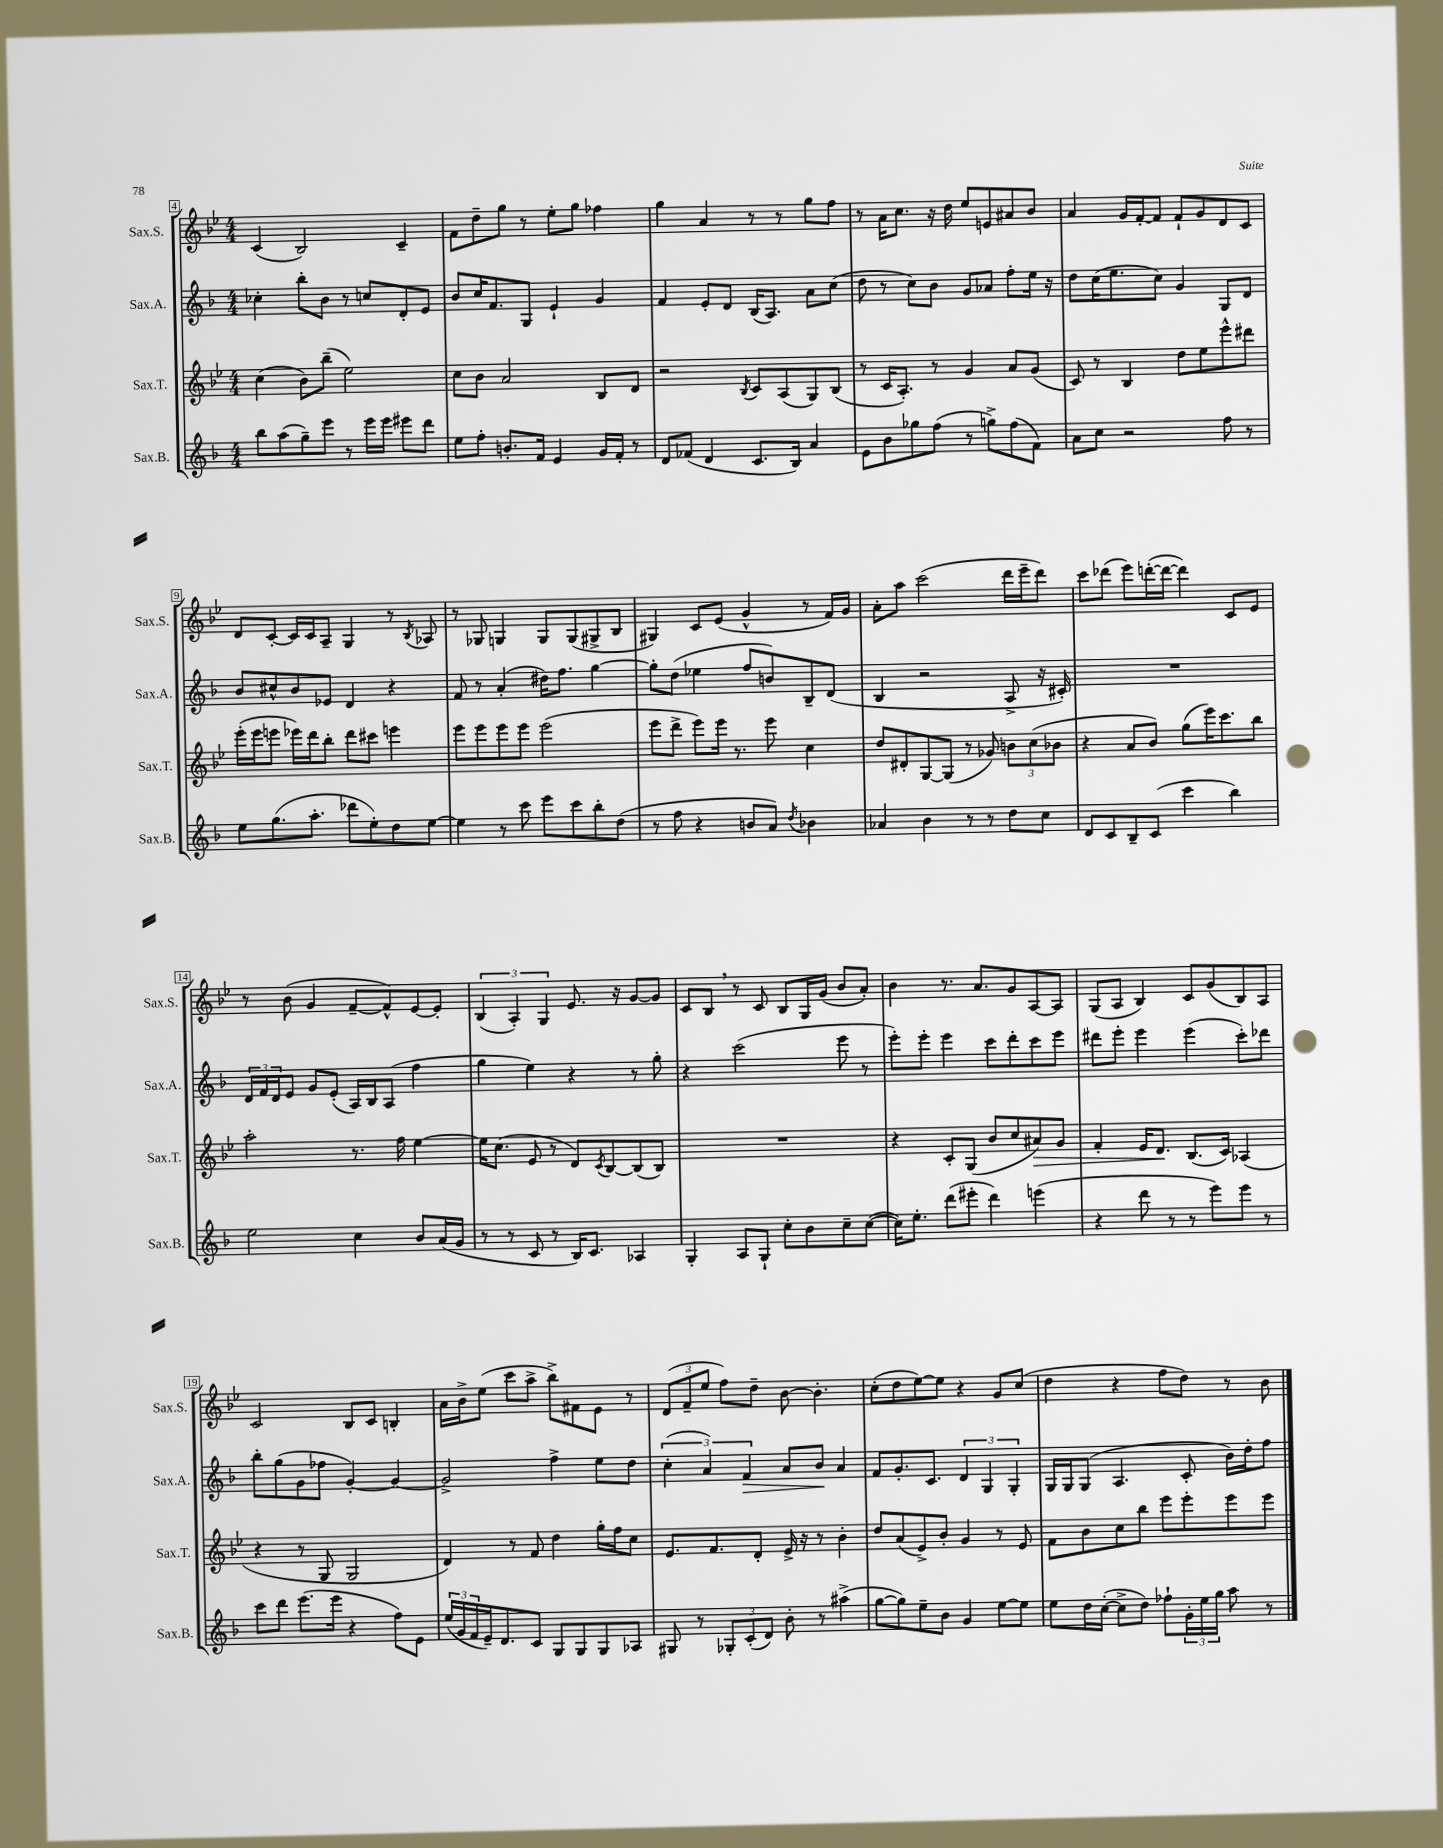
<<
\new StaffGroup <<
\new Staff = "s0" \with { instrumentName = "Sax.S." shortInstrumentName = "Sax.S." } {
    \clef treble \key bes \major \numericTimeSignature \time 4/4
    c'4( bes2) c'4-- |
    f'8 d''8-- g''8 r8 ees''8-. g''8 fes''4 |
    g''4 a'4 r8 r8 g''8 f''8 |
    r8 a'16 c''8. r16 d''16 ees''8 e'8 ais'8 bes'8 |
    a'4 g'16 f'16~-. f'8 f'8-! g'8 d'8 c'8 |
    d'8 c'8~-. c'16 c'16 a8-- g4 r8 \acciaccatura { bes8 } aes8 |
    r8 ges8 g4 g8 g8( gis8-> bes8 |
    gis4) c'8 ees'8( g'4-^ r8 f'16) g'16 |
    a'8-. a''8 c'''2( d'''16 ees'''16-- d'''8) |
    c'''8 des'''8( ees'''8) d'''16~-.( d'''16~ d'''4) c'8 ees'8 |
    r8 bes'8( g'4 f'8~-- f'8-^) ees'8~ ees'8-. |
    \tuplet 3/2 { bes4( a4-.) g4 } ees'8. r16 g'8~ g'8 |
    c'8 bes8 \breathe r8 c'8 bes8 g16 g'16( bes'8 a'8-.) |
    bes'4 r8. a'8. g'8 a8~ a8 |
    g8( a8 bes4) c'8 g'8( bes8) a8 |
    c'2 bes8 c'8 b4-. |
    a'16 bes'16-> ees''8( c'''8 a''8-> bes''8->) fis'8 ees'8 r8 |
    \tuplet 3/2 { d'8( f'8-- ees''8 } f''8) d''8-- bes'8~ bes'4.-. |
    c''8-.( d''8 ees''8~) ees''8 r4 g'8 c''8( |
    d''4 r4 f''8 d''8) r8 bes'8 \bar "|." |
}
\new Staff = "s1" \with { instrumentName = "Sax.A." shortInstrumentName = "Sax.A." } {
    \clef treble \key f \major \numericTimeSignature \time 4/4
    ces''4-. bes''8-. bes'8 r8 c''8 d'8-. e'8 |
    bes'8 c''16 f'8. g8 e'4-! g'4 |
    f'4 e'8-. d'8 bes16( a8.) a'8 c''8( |
    d''8 r8 c''8) bes'8 g'8 aes'8 f''8-. e''16 r16 |
    d''8 c''16( e''8. c''8) g'4 g8 d'8 |
    bes'8 cis''8-^ bes'8 ees'8 d'4 r4 |
    f'8 r8 a'4-.( dis''16) f''8. g''4~ |
    g''8-. d''8( ees''4 f''8 b'8) bes8-- d'8( |
    bes4 r2 a8-> r16 cis'16-.) |
    R1 |
    \tuplet 3/2 { d'16 f'16 d'16 } e'8 g'8 e'8-.( a16) bes16 a8( f''4 |
    g''4 e''4) r4 r8 g''8-. |
    r4 c'''2( e'''8 r8 |
    e'''8-.) e'''8-. e'''4 c'''8 d'''8-. c'''8 e'''8 |
    dis'''8 e'''8-. e'''4 e'''4( c'''8-.) des'''8 |
    bes''8-. g''8( g'8 fes''8 g'4~-.) g'4~ |
    g'2-> f''4-> e''8 d''8 |
    \tuplet 3/2 { c''4-.( a'4) f'4\> } a'8 bes'8\! a'4 |
    f'8 g'8.-. c'8. \tuplet 3/2 { d'4 g4 g4-. } |
    g16 g16 g8( a4. c'8-. bes'16) d''16-. f''8 \bar "|." |
}
\new Staff = "s2" \with { instrumentName = "Sax.T." shortInstrumentName = "Sax.T." } {
    \clef treble \key bes \major \numericTimeSignature \time 4/4
    c''4( bes'8) bes''8--( ees''2) |
    c''8 bes'8 a'2 bes8 d'8 |
    r2 \acciaccatura { bes8 } c'8 a8( g8) bes8( |
    r8 c'16 a8.-.) r8 g'4 a'8 g'8( |
    c'8) r8 bes4 d''8 ees''8 ees'''8-^ dis'''8 |
    ees'''16-.( ees'''16 e'''8 ees'''16) d'''16 bes''8-. d'''8 cis'''8 e'''4 |
    ees'''8 ees'''8 ees'''8 ees'''8 ees'''2( |
    ees'''8 d'''8-> ees'''8) ees'''16 r8. ees'''8 c''4 |
    d''8 dis'8-. g8~ g8( r8 ges'8) \tuplet 3/2 { b'8 c''8( bes'8 } |
    r4 a'8 bes'8) g''8( ees'''16) c'''8. bes''8 |
    a''2-. r8. f''16 ees''4~ |
    ees''16 c''8.( ees'8 r8 d'8) \acciaccatura { c'8 } bes8~ bes8( bes8) |
    R1 |
    r4 c'8-. g8( bes'8 c''8 ais'8\>) g'8 |
    f'4-. ees'16 d'8.\! bes8.( c'16) aes4( |
    r4 r8 g8 g2 |
    d'4) r8 f'8 d''4 g''16-. f''16 c''8 |
    ees'8. f'8. d'8-. ees'16-> r16 r8 bes'4-. |
    d''8 a'8( ees'8->) bes'8-. g'4 r8 ees'8 |
    f'8 bes'8 c''8 bes''8 ees'''8 ees'''8-. ees'''8 ees'''8 \bar "|." |
}
\new Staff = "s3" \with { instrumentName = "Sax.B." shortInstrumentName = "Sax.B." } {
    \clef treble \key f \major \numericTimeSignature \time 4/4
    bes''8 a''8( g''8--) e'''8 r8 e'''16 e'''16 eis'''8 d'''8 |
    e''8 f''8-. b'8.-. f'16 e'4 g'16 f'16-. r8 |
    d'8 fes'8( d'4 c'8. bes16) a'4 |
    e'8 bes'8 ges''8 f''8( r8 g''8->) f''8( f'8) |
    a'8 c''8 r2 f''8 r8 |
    e''8 g''8.( a''8.-. des'''8 e''8-.) d''8 e''8~ |
    e''4 r8 c'''8 e'''8 c'''8 bes''8-. d''8( |
    r8 f''8 r4 b'8 a'8) \acciaccatura { d''8 } bes'4 |
    aes'4 bes'4 r8 r8 d''8 c''8 |
    d'8 c'8 bes8-- c'8( c'''4 bes''4) |
    e''2 c''4 bes'8 a'16( g'16 |
    r8 r8 c'8 r8 bes16) c'8. aes4 |
    g4-. a8 g8-! c''8-. bes'8 c''8-- c''8~( |
    c''16) e''8.-. d'''8( eis'''8-. d'''4) e'''4( |
    r4 d'''8 r8 r8 e'''8) e'''8 r8 |
    c'''8 d'''8 e'''8.( e'''16 r4 f''8) e'8 |
    \tuplet 3/2 { e''16( g'16 f'16 } e'16--) d'8. c'8 g8 g8 g8 aes8 |
    gis8 r8 \tuplet 3/2 { ges8-. c'8-.( d'8) } bes'8-. r8 ais''4->( |
    g''8~ g''8) e''8-- bes'8 g'4 e''8~ e''8 |
    e''8 d''16 c''16~-.( c''8-> d''8) fes''8-! \tuplet 3/2 { g'16-. e''16 g''16 } a''8 r8 \bar "|." |
}
>>
>>
\layout { \context { \Score currentBarNumber = #4 \override BarNumber.stencil = #(make-stencil-boxer 0.1 0.3 ly:text-interface::print) } }
